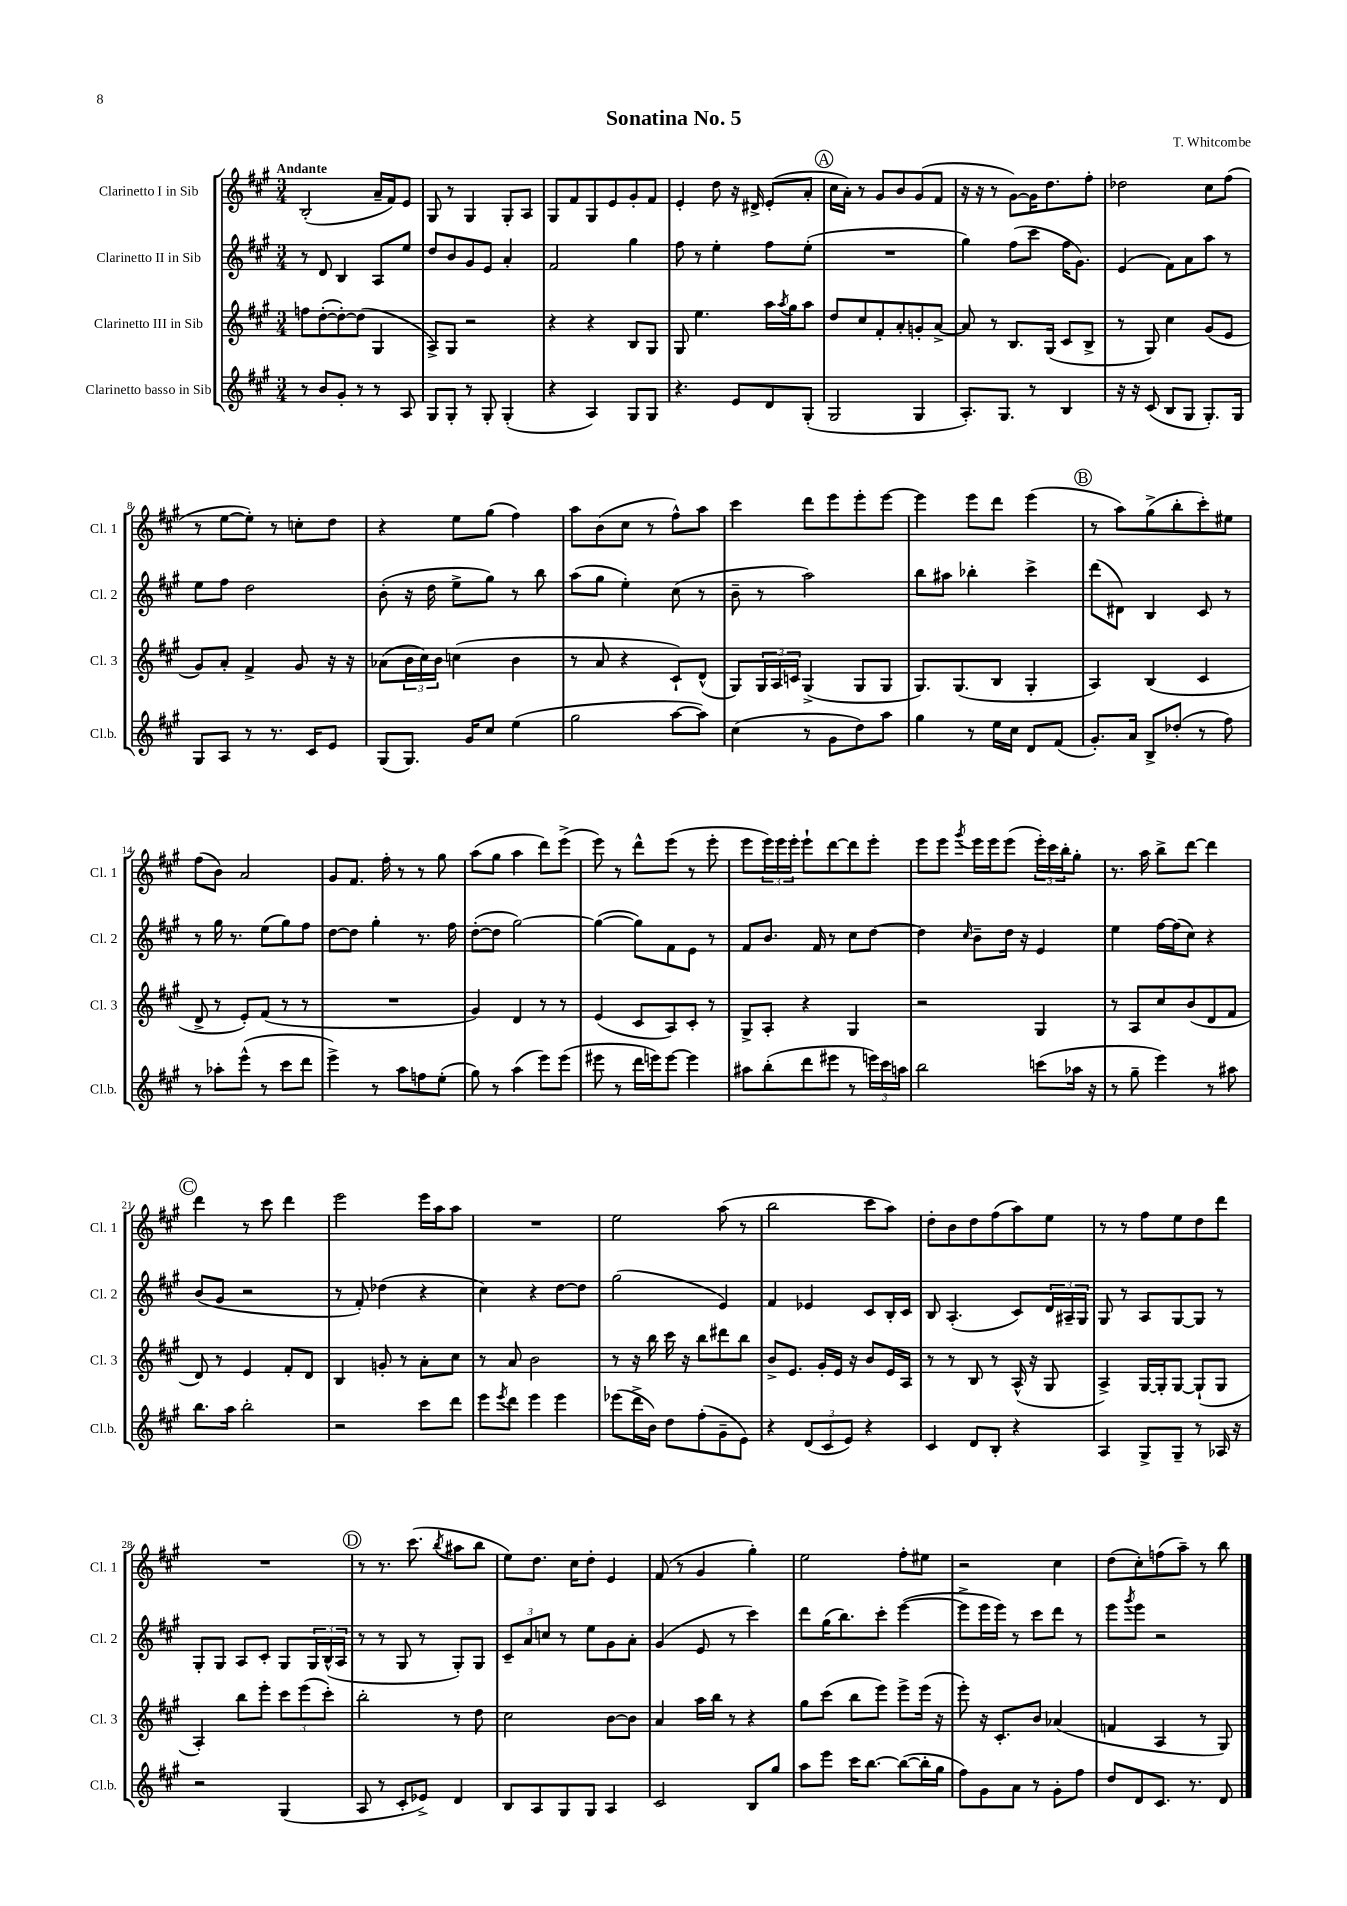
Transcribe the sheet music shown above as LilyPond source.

\header { title = "Sonatina No. 5" composer = "T. Whitcombe" }
<<
\new StaffGroup <<
\new Staff = "s0" \with { instrumentName = "Clarinetto I in Sib" shortInstrumentName = "Cl. 1" } {
    \clef treble \key a \major \numericTimeSignature \time 3/4 \tempo "Andante"
    b2-.( a'16-- fis'16) e'8 |
    gis8 r8 gis4 gis8-. a8 |
    gis8 fis'8 gis8 e'8 gis'8-. fis'8 |
    e'4-. d''8 r16 dis'16-> e'8-.( a'8-. |
    \mark \markup { \circle "A" } cis''16 a'16-.) r8 gis'8 b'8 gis'8( fis'8 |
    r16 r16 r8 gis'8~) gis'16 d''8. fis''8-. |
    des''2 cis''8 fis''8( |
    r8 e''8~ e''8-.) r8 c''8-. d''8 |
    r4 e''8 gis''8( fis''4) |
    a''8 b'8( cis''8 r8 fis''8-^) a''8 |
    cis'''4 d'''8 e'''8 e'''8-. e'''8~ |
    e'''4 e'''8 d'''8 e'''4( |
    \mark \markup { \circle "B" } r8 a''8) gis''8->( b''8-. cis'''8-.) eis''8 |
    fis''8( b'8) a'2 |
    gis'8 fis'8. fis''16-. r8 r8 gis''8 |
    a''8( gis''8 a''4 d'''8) e'''8->( |
    e'''8) r8 d'''8-^ e'''8( r8 e'''8-. |
    e'''8 \tuplet 3/2 { e'''16) e'''16 e'''16-. } e'''8-! d'''8~ d'''8 e'''8-. |
    e'''8 e'''8 \acciaccatura { gis'''8 } e'''16 e'''16 e'''8( \tuplet 3/2 { e'''16-.) cis'''16 b''16-. } gis''8-. |
    r8. a''16 b''8-> d'''8~ d'''4 |
    \mark \markup { \circle "C" } d'''4 r8 cis'''8 d'''4 |
    e'''2 e'''16 a''16 a''8 |
    R2. |
    e''2 a''8( r8 |
    b''2 cis'''8 a''8) |
    d''8-. b'8 d''8 fis''8( a''8) e''8 |
    r8 r8 fis''8 e''8 d''8 d'''8 |
    R2. |
    \mark \markup { \circle "D" } r8 r8. cis'''8.( \acciaccatura { b''8 } ais''8 b''8 |
    e''8) d''8. cis''16 d''8-. e'4 |
    fis'8( r8 gis'4 gis''4-.) |
    e''2 fis''8-. eis''8 |
    r2 cis''4 |
    d''8( cis''8-.) f''8( a''8--) r8 b''8 \bar "|." |
}
\new Staff = "s1" \with { instrumentName = "Clarinetto II in Sib" shortInstrumentName = "Cl. 2" } {
    \clef treble \key a \major \numericTimeSignature \time 3/4
    r8 d'8 b4 a8 e''8 |
    d''8 b'8 gis'8 e'8 a'4-. |
    fis'2 gis''4 |
    fis''8 r8 e''4-. fis''8 e''8-.( |
    \mark \markup { \circle "A" } R2. |
    gis''4) fis''8( cis'''8 fis''16 gis'8.) |
    e'4( fis'8) a'8 a''8 r8 |
    e''8 fis''8 d''2 |
    b'8-.( r16 d''16 e''8-> gis''8) r8 b''8 |
    a''8( gis''8 e''4-.) cis''8( r8 |
    b'8-- r8 a''2) |
    b''8 ais''8 bes''4-. cis'''4-> |
    \mark \markup { \circle "B" } d'''8( dis'8) b4 cis'8 r8 |
    r8 gis''16 r8. e''8( gis''8) fis''8 |
    d''8~ d''8 gis''4-. r8. fis''16 |
    d''8~-.( d''8 gis''2~) |
    gis''4~( gis''8) fis'8 e'8 r8 |
    fis'8 b'8. fis'16 r8 cis''8 d''8~ |
    d''4 \grace { cis''16 } b'8-- d''16 r16 e'4 |
    e''4 fis''16~ fis''16( cis''8) r4 |
    \mark \markup { \circle "C" } b'8( gis'8 r2 |
    r8 fis'8-.) des''4( r4 |
    cis''4) r4 d''8~ d''8 |
    gis''2( e'4) |
    fis'4 ees'4 cis'8 b16-. cis'16 |
    b8 a4.-.( cis'8) \tuplet 3/2 { d'16 ais16-- gis16 } |
    gis8 r8 a8 gis8~ gis8 r8 |
    gis8-. gis8 a8 cis'8-. gis8 \tuplet 3/2 { gis16 b16-^( a16 } |
    \mark \markup { \circle "D" } r8 r8 gis8 r8 gis8-.) gis8 |
    \tuplet 3/2 { cis'8-- a'8 c''8 } r8 e''8 gis'8 a'8-. |
    gis'4( e'8 r8 cis'''4) |
    d'''8 gis''16( b''8.) cis'''8-. e'''4~( |
    e'''8-> e'''16 e'''16) r8 cis'''8 d'''8 r8 |
    e'''8 \acciaccatura { gis'''8 } e'''8 r2 \bar "|." |
}
\new Staff = "s2" \with { instrumentName = "Clarinetto III in Sib" shortInstrumentName = "Cl. 3" } {
    \clef treble \key a \major \numericTimeSignature \time 3/4
    f''8 d''8~-.( d''8~-.) d''8( gis4 |
    a8->) gis8 r2 |
    r4 r4 b8 gis8 |
    gis8 e''4. a''16 \acciaccatura { a''8 } gis''16 a''8 |
    \mark \markup { \circle "A" } d''8 cis''8 fis'8-. a'8-. g'8-. a'8~-> |
    a'8 r8 b8. gis16( cis'8 b8-> |
    r8 gis8) cis''4 gis'8( e'8 |
    gis'8) a'8-. fis'4-> gis'8 r16 r16 |
    aes'8( \tuplet 3/2 { b'16 cis''16) b'16 } c''4( b'4 |
    r8 a'8 r4 cis'8-!) d'8-^( |
    gis8) \tuplet 3/2 { gis16 a16 c'16 } gis4->( gis8 gis8 |
    gis8.) gis8.( b8 gis4-. |
    \mark \markup { \circle "B" } a4) b4( cis'4 |
    d'8-> r8 e'8-.) fis'8( r8 r8 |
    R2. |
    gis'4) d'4 r8 r8 |
    e'4( cis'8 a8) cis'8-. r8 |
    gis8-> a8-. r4 gis4 |
    r2 gis4 |
    r8 a8 cis''8 b'8( d'8 fis'8 |
    \mark \markup { \circle "C" } d'8) r8 e'4 fis'8-. d'8 |
    b4 g'8-. r8 a'8-. cis''8 |
    r8 a'8 b'2 |
    r8 r16 b''16 cis'''16 r16 b''8 dis'''8 b''8 |
    b'8-> e'8. gis'16-. e'16 r16 b'8 e'16 a16 |
    r8 r8 b8 r8 a16-^( r16 gis8 |
    a4->) gis16~ gis16-. gis8~ gis8-!( gis8 |
    a4-.) b''8 e'''8-. \tuplet 3/2 { cis'''8 e'''8( cis'''8-.) } |
    \mark \markup { \circle "D" } b''2-. r8 d''8 |
    cis''2 b'8~ b'8 |
    a'4 a''16 b''16 r8 r4 |
    gis''8 cis'''8( b''8 e'''8) e'''8-> e'''16( r16 |
    e'''8-.) r16 cis'8.-. b'8 aes'4( |
    f'4 a4 r8 gis8) \bar "|." |
}
\new Staff = "s3" \with { instrumentName = "Clarinetto basso in Sib" shortInstrumentName = "Cl.b." } {
    \clef treble \key a \major \numericTimeSignature \time 3/4
    r8 b'8 gis'8-. r8 r8 a8 |
    gis8 gis8-. r8 gis8-. gis4-.( |
    r4 a4) gis8 gis8 |
    r4. e'8 d'8 gis8-.( |
    \mark \markup { \circle "A" } gis2 gis4 |
    a8.-.) gis8. r8 b4 |
    r16 r16 cis'8( b8 gis8 gis8.-.) gis16 |
    gis8 a8 r8 r8. cis'16 e'8 |
    gis8( gis8.) gis'16 cis''8 e''4( |
    gis''2 a''8~ a''8) |
    cis''4( r8 gis'8 d''8) a''8 |
    gis''4 r8 e''16 cis''16 d'8 fis'8( |
    \mark \markup { \circle "B" } gis'8.-.) a'16 b8-> des''8-.( r8 fis''8) |
    r8 aes''8-. e'''8-^( r8 cis'''8 d'''8 |
    e'''4->) r8 a''8 f''8 e''8-.( |
    gis''8) r8 a''4( e'''8) e'''8( |
    eis'''8 r8 d'''16 e'''16) e'''8~ e'''4 |
    ais''8 b''8-.( d'''8 eis'''8 r8 \tuplet 3/2 { e'''16) cis'''16 a''16 } |
    b''2 c'''8( aes''16 r16 |
    r8 gis''8-- e'''4) r8 ais''8 |
    \mark \markup { \circle "C" } b''8. a''16 b''2-. |
    r2 cis'''8 d'''8 |
    e'''8 \acciaccatura { e'''8 } d'''8 e'''4 e'''4 |
    ees'''8( d'''16-> b'16) d''8 fis''8-.( gis'8-- e'8) |
    r4 \tuplet 3/2 { d'8( cis'8 e'8) } r4 |
    cis'4 d'8 b8-. r4 |
    a4 gis8-> gis8-- r8 aes16 r16 |
    r2 gis4( |
    \mark \markup { \circle "D" } a8 r8 cis'8-. ees'8->) d'4 |
    b8 a8 gis8 gis8 a4 |
    cis'2 b8 gis''8 |
    a''8 e'''8 cis'''16 b''8.~ b''8~( b''16-. gis''16 |
    fis''8) gis'8 a'8 r8 gis'8-. fis''8 |
    d''8 d'8 cis'8. r8. d'8 \bar "|." |
}
>>
>>
